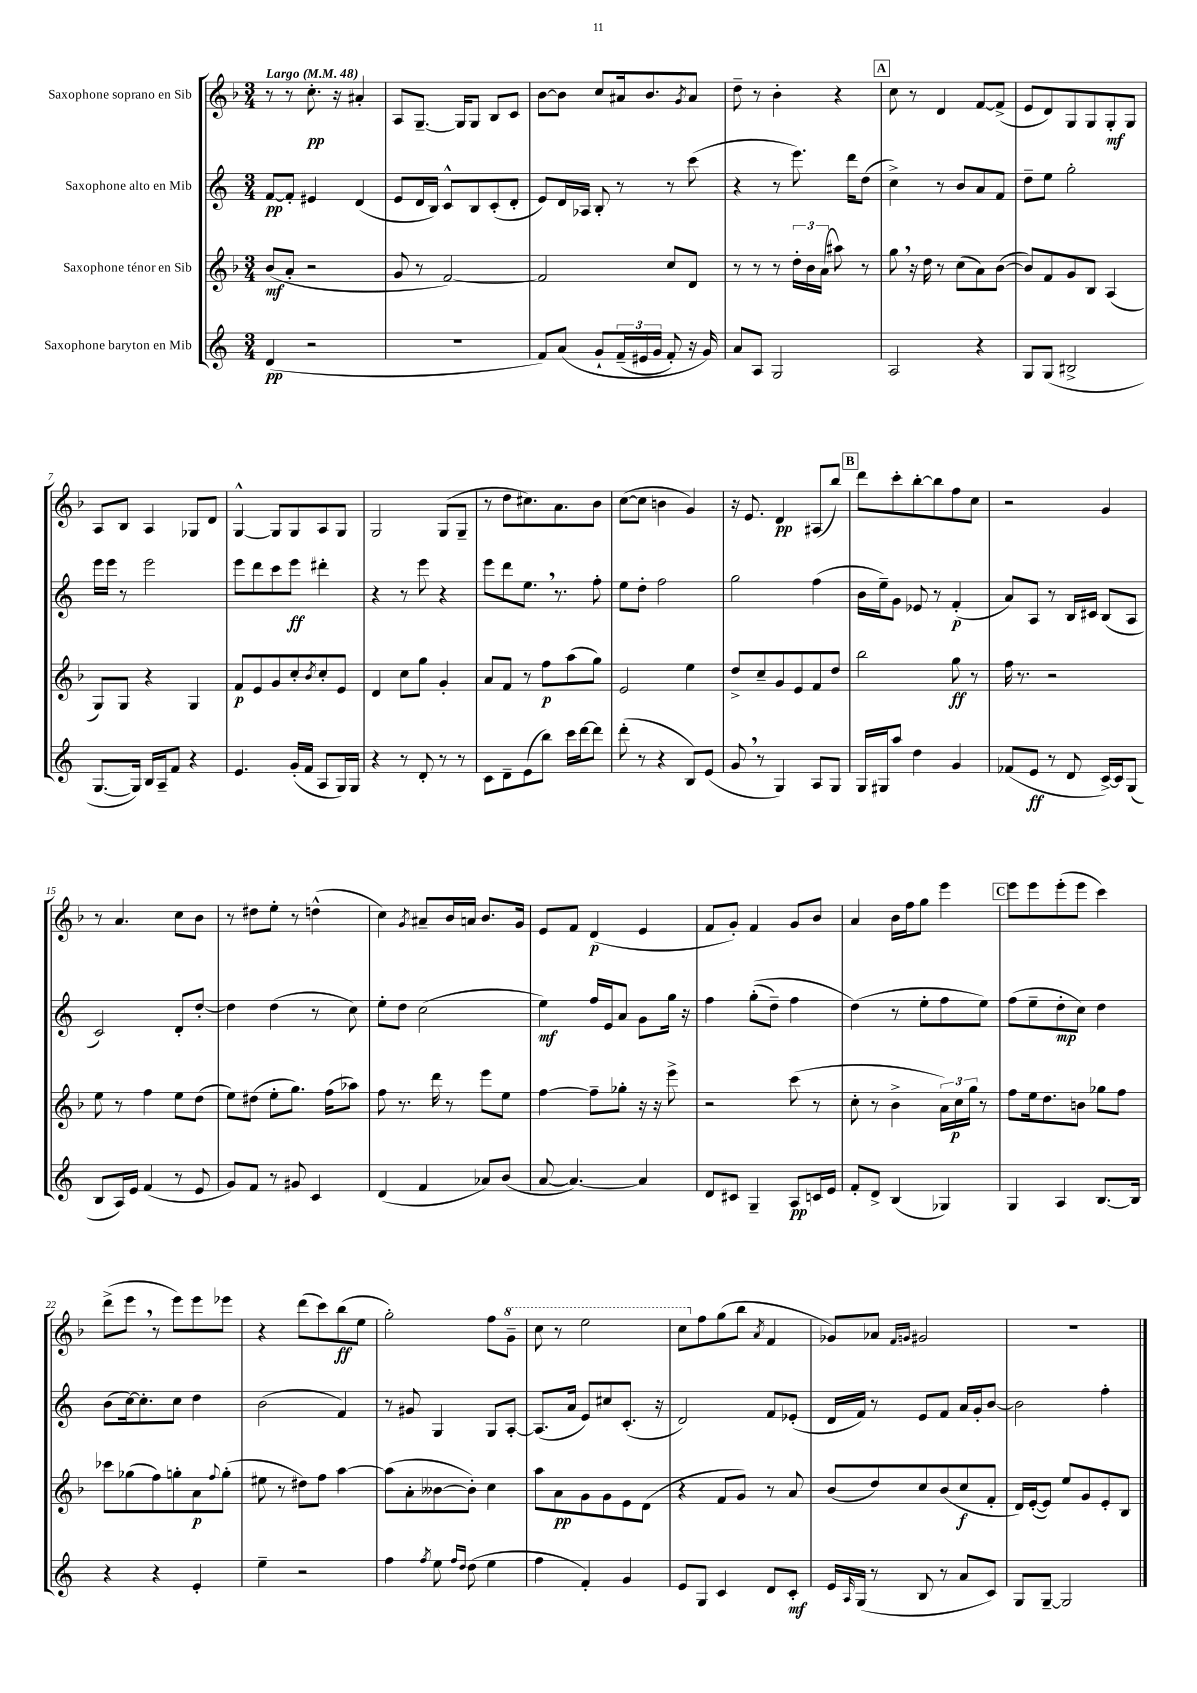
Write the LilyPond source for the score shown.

<<
\new StaffGroup <<
\new Staff = "s0" \with { instrumentName = "Saxophone soprano en Sib" } {
    \clef treble \key f \major \numericTimeSignature \time 3/4 \tempo "Largo" 4 = 48
    r8 r8 c''8.-.\pp r16 ais'4-. |
    a8 g8.~-- g16 g8 bes8 c'8 |
    bes'8~ bes'8 c''8 ais'16 bes'8. \acciaccatura { g'8 } ais'8 |
    d''8-- r8 bes'4-. r4 |
    \mark \markup { \box "A" } c''8 r8 d'4 f'8~ f'8->( |
    e'8 d'8) g8 g8 g8-.\mf g8 |
    a8 bes8 a4 ges8 d'8 |
    g4~-^ g8 g8 a8 g8 |
    g2 g8( g8-- |
    r8 d''8 cis''8.) a'8. bes'8 |
    c''8~( c''8 b'4 g'4) |
    r16 e'8. d'4\pp ais8( bes''8) |
    \mark \markup { \box "B" } d'''8 c'''8-. bes''8~-. bes''8 f''8 c''8 |
    r2 g'4 |
    r8 a'4. c''8 bes'8 |
    r8 dis''8 e''8-. r8 d''4-^( |
    c''4) \acciaccatura { g'8 } ais'8-- bes'16 a'16 bes'8. g'16 |
    e'8 f'8 d'4\p( e'4 |
    f'8 g'8-.) f'4 g'8 bes'8 |
    a'4 bes'16 f''16 g''8 e'''4 |
    \mark \markup { \box "C" } e'''8 e'''8 e'''8-.( e'''8 c'''4) |
    d'''8->( e'''8 \breathe r8 e'''8) e'''8 ees'''8 |
    r4 d'''8( c'''8) bes''8\ff( e''8 |
    g''2-.) f''8 \ottava #1 g''8-- |
    c'''8 r8 e'''2 |
    c'''8 \ottava #0 f''8 g''8( bes''8 \acciaccatura { a'8 } f'4 |
    ges'8) aes'8 \grace { f'16 g'16 } gis'2 |
    R2. \bar "|." |
}
\new Staff = "s1" \with { instrumentName = "Saxophone alto en Mib" } {
    \clef treble \key c \major \numericTimeSignature \time 3/4
    f'8~\pp f'8-. eis'4 d'4( |
    e'8 d'16 b16) c'8-^ b8 c'8-.( d'8-. |
    e'8) d'16 aes16 b8-. r8 r8 c'''8( |
    r4 r8 e'''8.) d'''16 d''8( |
    \mark \markup { \box "A" } c''4->) r8 b'8 a'8 f'8 |
    d''8-- e''8 g''2-. |
    e'''16 e'''16 r8 e'''2 |
    e'''8 d'''8 c'''8 e'''8\ff dis'''4-. |
    r4 r8 e'''8 r4 |
    e'''8 d'''8 e''8. \breathe r8. f''8-. |
    e''8 d''8-. f''2 |
    g''2 f''4( |
    \mark \markup { \box "B" } b'16 e''16--) g'8 ees'8 r8 f'4-.\p( |
    a'8) a8 r8 b16 cis'16 b8( a8 |
    c'2) d'8-. d''8~-. |
    d''4 d''4( r8 c''8) |
    e''8-. d''8 c''2( |
    e''4\mf) f''16 e'16 a'8 g'8 g''16 r16 |
    f''4 g''8-.(\( d''8--) f''4 |
    d''4(\) r8 e''8-. f''8 e''8) |
    \mark \markup { \box "C" } f''8( e''8-- d''8-.\mp c''8) d''4 |
    b'8( c''16~) c''8.-. c''8 d''4 |
    b'2( f'4) |
    r8 gis'8 g4 g8 a8~-. |
    a8.( a'16 e'8) cis''8 c'8.-.( r16 |
    d'2) f'8 ees'8-.( |
    d'16 f'16) r8 e'8 f'8 a'16 g'16-. b'8~ |
    b'2 f''4-. \bar "|." |
}
\new Staff = "s2" \with { instrumentName = "Saxophone ténor en Sib" } {
    \clef treble \key f \major \numericTimeSignature \time 3/4
    bes'8\mf( a'8-. r2 |
    g'8 r8 f'2~) |
    f'2 c''8 d'8 |
    r8 r8 r8 \tuplet 3/2 { d''16-. bes'16 a'16( } ais''8) r8 |
    \mark \markup { \box "A" } g''8 \breathe r16 d''16 r8 c''8( a'8) bes'8~( |
    bes'8) f'8 g'8 bes8 a4( |
    g8) g8 r4 g4 |
    f'8\p e'8 g'8 c''8-. \acciaccatura { bes'8 } c''8-. e'8 |
    d'4 c''8 g''8 g'4-. |
    a'8 f'8 r8 f''8\p a''8( g''8) |
    e'2 e''4 |
    d''8-> c''8-- g'8 e'8 f'8 d''8 |
    \mark \markup { \box "B" } bes''2 g''8\ff r8 |
    f''16 r8. r2 |
    e''8 r8 f''4 e''8 d''8( |
    e''8) dis''8( e''8-. g''8.) f''16( aes''8) |
    f''8 r8. d'''16 r8 e'''8 e''8 |
    f''4~ f''8-- ges''8-. r16 r16 e'''8-> |
    r2 c'''8( r8 |
    c''8-. r8 bes'4-> \tuplet 3/2 { a'16) c''16\p g''16 } r8 |
    \mark \markup { \box "C" } f''8 e''16 d''8. b'8 ges''8 f''8 |
    ces'''8 ges''8( f''8) g''8-. a'8\p \appoggiatura { f''8 } g''8-.( |
    eis''8 r8 dis''8) f''8 a''4~ |
    a''8( a'8-. beses'8~ beses'8-.) c''4 |
    a''8 a'8\pp g'8 g'8 e'8 d'8( |
    r4 f'8 g'8) r8 a'8 |
    bes'8( d''8) c''8 bes'8( c''8\f f'8-. |
    d'16) e'16~-.( e'8) e''8 g'8 e'8-. bes8 \bar "|." |
}
\new Staff = "s3" \with { instrumentName = "Saxophone baryton en Mib" } {
    \clef treble \key c \major \numericTimeSignature \time 3/4
    d'4\pp( r2 |
    R2. |
    f'8) a'8\( g'8-! \tuplet 3/2 { f'16--( eis'16 g'16 } f'8-.) r16 g'16\) |
    a'8 a8 g2 |
    \mark \markup { \box "A" } a2 r4 |
    g8 g8( bis2-> |
    g8.~ g16) b16 a16-- f'8 r4 |
    e'4. g'16-.( f'16 a8 g16) g16 |
    r4 r8 d'8-. r8 r8 |
    c'8 d'8-- e'8( b''8) c'''16 d'''16~ d'''8 |
    d'''8-.( r8 r4 b8) e'8( |
    g'8 \breathe r8 g4) a8 g8 |
    \mark \markup { \box "B" } g16 gis16 a''8 d''4 g'4 |
    fes'8( e'8\ff r8 d'8 c'16~->) c'16 g8( |
    b8 a16) e'16 f'4( r8 e'8 |
    g'8) f'8 r8 gis'8 c'4 |
    d'4( f'4 aes'8) b'8( |
    a'8~ a'4.~) a'4 |
    d'8 cis'8 g4-- a8\pp c'16 e'16 |
    f'8-. d'8-> b4( ges4) |
    \mark \markup { \box "C" } g4 a4 b8.~ b16 |
    r4 r4 e'4-. |
    e''4-- r2 |
    f''4 \acciaccatura { f''8 } e''8 \grace { f''16 d''16 } d''8( e''4 |
    f''4 f'4-.) g'4 |
    e'8 g8 c'4 d'8 c'8-.\mf |
    e'16 \grace { a16 } g16( r8 b8 r8 a'8 c'8) |
    g8 g8~-- g2 \bar "|." |
}
>>
>>
